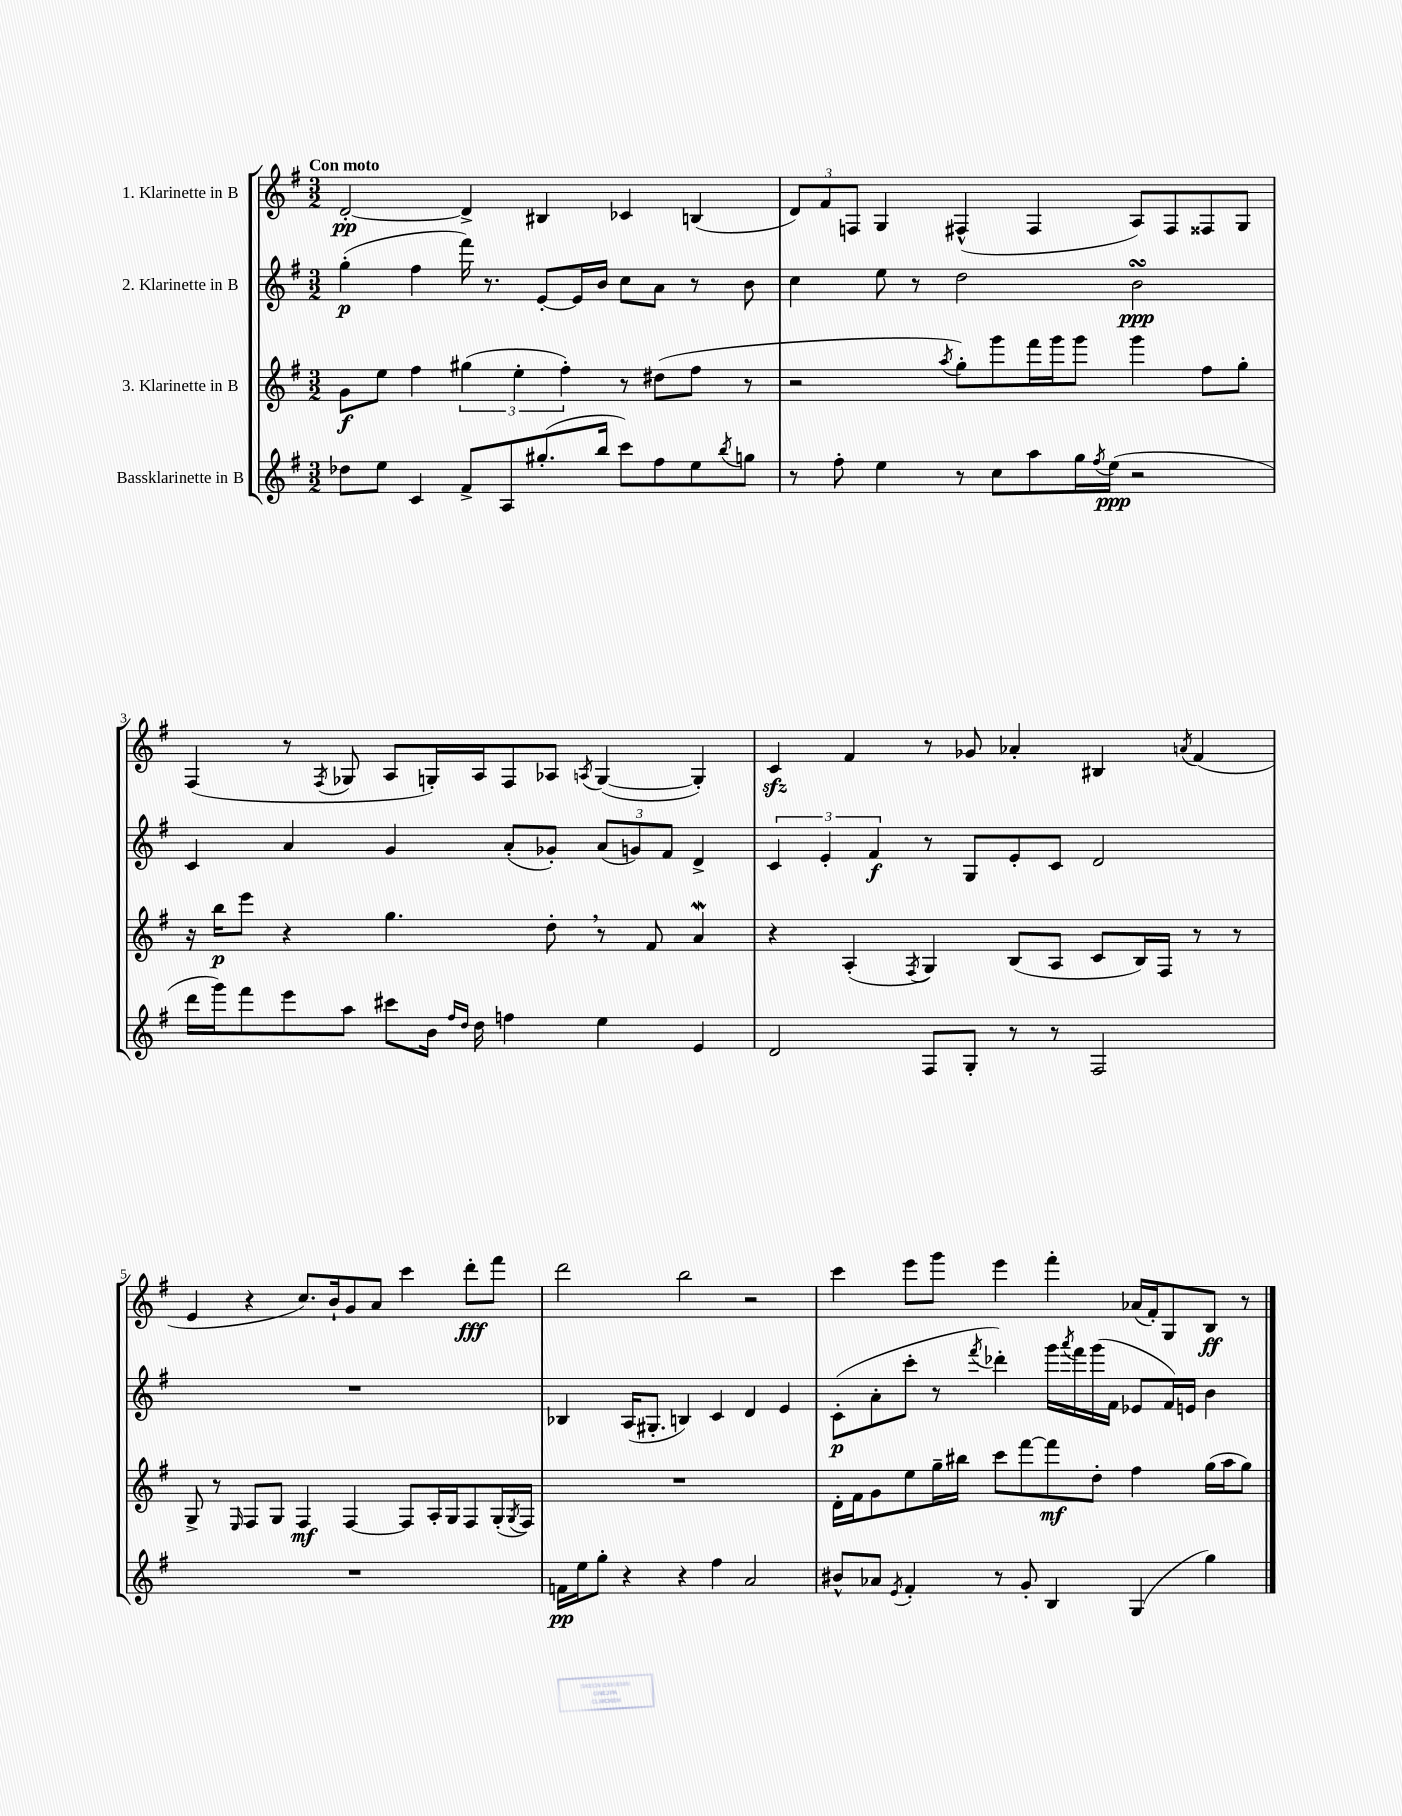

**kern	**kern	**kern	**kern
*staff4	*staff3	*staff2	*staff1
*clefG2	*clefG2	*clefG2	*clefG2
*k[f#]	*k[f#]	*k[f#]	*k[f#]
*M3/2	*M3/2	*M3/2	*M3/2
8dd-\L	8g\L	(4gg'\	[2d'/
8ee\J	8ee\J	.	.
4c/	4ff#\	4ff#\	.
8f#^/L	(6gg#\	16fff#\)	4d^/]
.	.	8.r	.
8A/	.	.	.
.	6ee'\	.	.
(8.gg#'/	.	[8e'/L	4B#/
.	6ff#'\)	.	.
.	.	16e/]L	.
16bb/Jk	.	16b/JJ	.
8ccc\L)	8r	8cc\L	4c-/
8ff#\	(8dd#\L	8a\J	.
8ee\	8ff#\J	8r	(4B/
8qbb/	.	.	.
8gg\J	8r	8b\	.
=	=	=	=
8r	2r	4cc\	12d/L)
.	.	.	12f#/
8ff#'\	.	.	.
.	.	.	12F/J
4ee\	.	8ee\	4G/
.	.	8r	.
.	8qaa/	.	.
8r	8gg'\L)	2dd\	(4F#^^/
8cc\L	8ggg\	.	.
8aa\	16fff#\L	.	4F#/
.	16ggg\J	.	.
16gg\L	8ggg\J	.	.
8qff#/	.	.	.
(16ee\JJ	.	.	.
2r	4ggg\	2b\	8A/L)
.	.	.	8F#/
.	8ff#\L	.	8F##/
.	8gg'\J	.	8G/J
=	=	=	=
16ddd\LL	16r	4c/	(4F#/
16ggg\J)	16bb\LK	.	.
8fff#\	8eee\J	.	.
8eee\	4r	4a/	8r
.	.	.	8qF#/
8aa\J	.	.	8G-/
8ccc#\L	4.gg\	4g/	8A/L
16b\Jk	.	.	16G'/L)
16qqff#/LL	.	.	.
16qqdd/JJ	.	.	.
16dd\	.	.	16A/J
4ff\	.	(8a'/L	8F#/
.	8dd'\	8g-'/J)	8A-/J
.	.	.	8qA/
4ee\	8r	(12a/L	([4G/
.	.	12g/)	.
.	8f#/	.	.
.	.	12f#/J	.
4e/	4a/	4d^/	4G'/])
=	=	=	=
2d/	4r	6c/	4c/
.	.	6e'/	.
.	(4A'/	.	4f#/
.	.	6f#/	.
.	8qF#/	.	.
8F#/L	4G/)	8r	8r
8G'/J	.	8G/L	8g-/
8r	(8B/L	8e'/	4a-'/
8r	8A/J	8c/J	.
2F#/	8c/L	2d/	4B#/
.	16B/L)	.	.
.	16F#/JJ	.	.
.	.	.	8qa/
.	8r	.	(4f#/
.	8r	.	.
=	=	=	=
1.r	8G^/	1.r	4e/
.	8r	.	.
.	16qqE/	.	.
.	8F#/L	.	4r
.	8G/J	.	.
.	4F#/	.	8.cc/L)
.	.	.	16b`/k
.	[4F#/	.	8g/
.	.	.	8a/J
.	8F#/]L	.	4ccc\
.	16A'/L	.	.
.	16G/J	.	.
.	8F#/	.	8ddd'\L
.	(16G'/L	.	8fff#\J
.	8qG/	.	.
.	16F#/JJ)	.	.
=	=	=	=
16f\LL	1.r	4B-/	2ddd\
16ee\J	.	.	.
8gg'\J	.	.	.
4r	.	(16A/LK	.
.	.	8.G#'/J	.
4r	.	4B/)	2bb\
4ff#\	.	4c/	.
2a/	.	4d/	2r
.	.	4e/	.
=	=	=	=
8b#^^/L	16d'\LL	(8c'\L	4ccc\
.	16f#\J	.	.
8a-/J	8g\	8a'\	.
8qe/	.	.	.
4f#'/	8ee\	8ccc'\J	8eee\L
.	16gg~\L	8r	8ggg\J
.	16bb#\JJ	.	.
.	.	8qfff#/	.
8r	8ccc\L	4ddd-'\)	4eee\
8g'/	[8fff#\	.	.
4B/	8fff#\]	16ggg\LL	4fff#'\
.	.	8qaaa/	.
.	.	16fff#\	.
.	8dd'\J	(16ggg\	.
.	.	16f#\JJ	.
(4G/	4ff#\	8e-/L	(16a-/LL
.	.	.	16f#'/J)
.	.	16f#/L)	8G/
.	.	16e/JJ	.
4gg\)	(16gg\LL	4b\	8B/J
.	16aa\J	.	.
.	8gg\J)	.	8r
==	==	==	==
*-	*-	*-	*-
